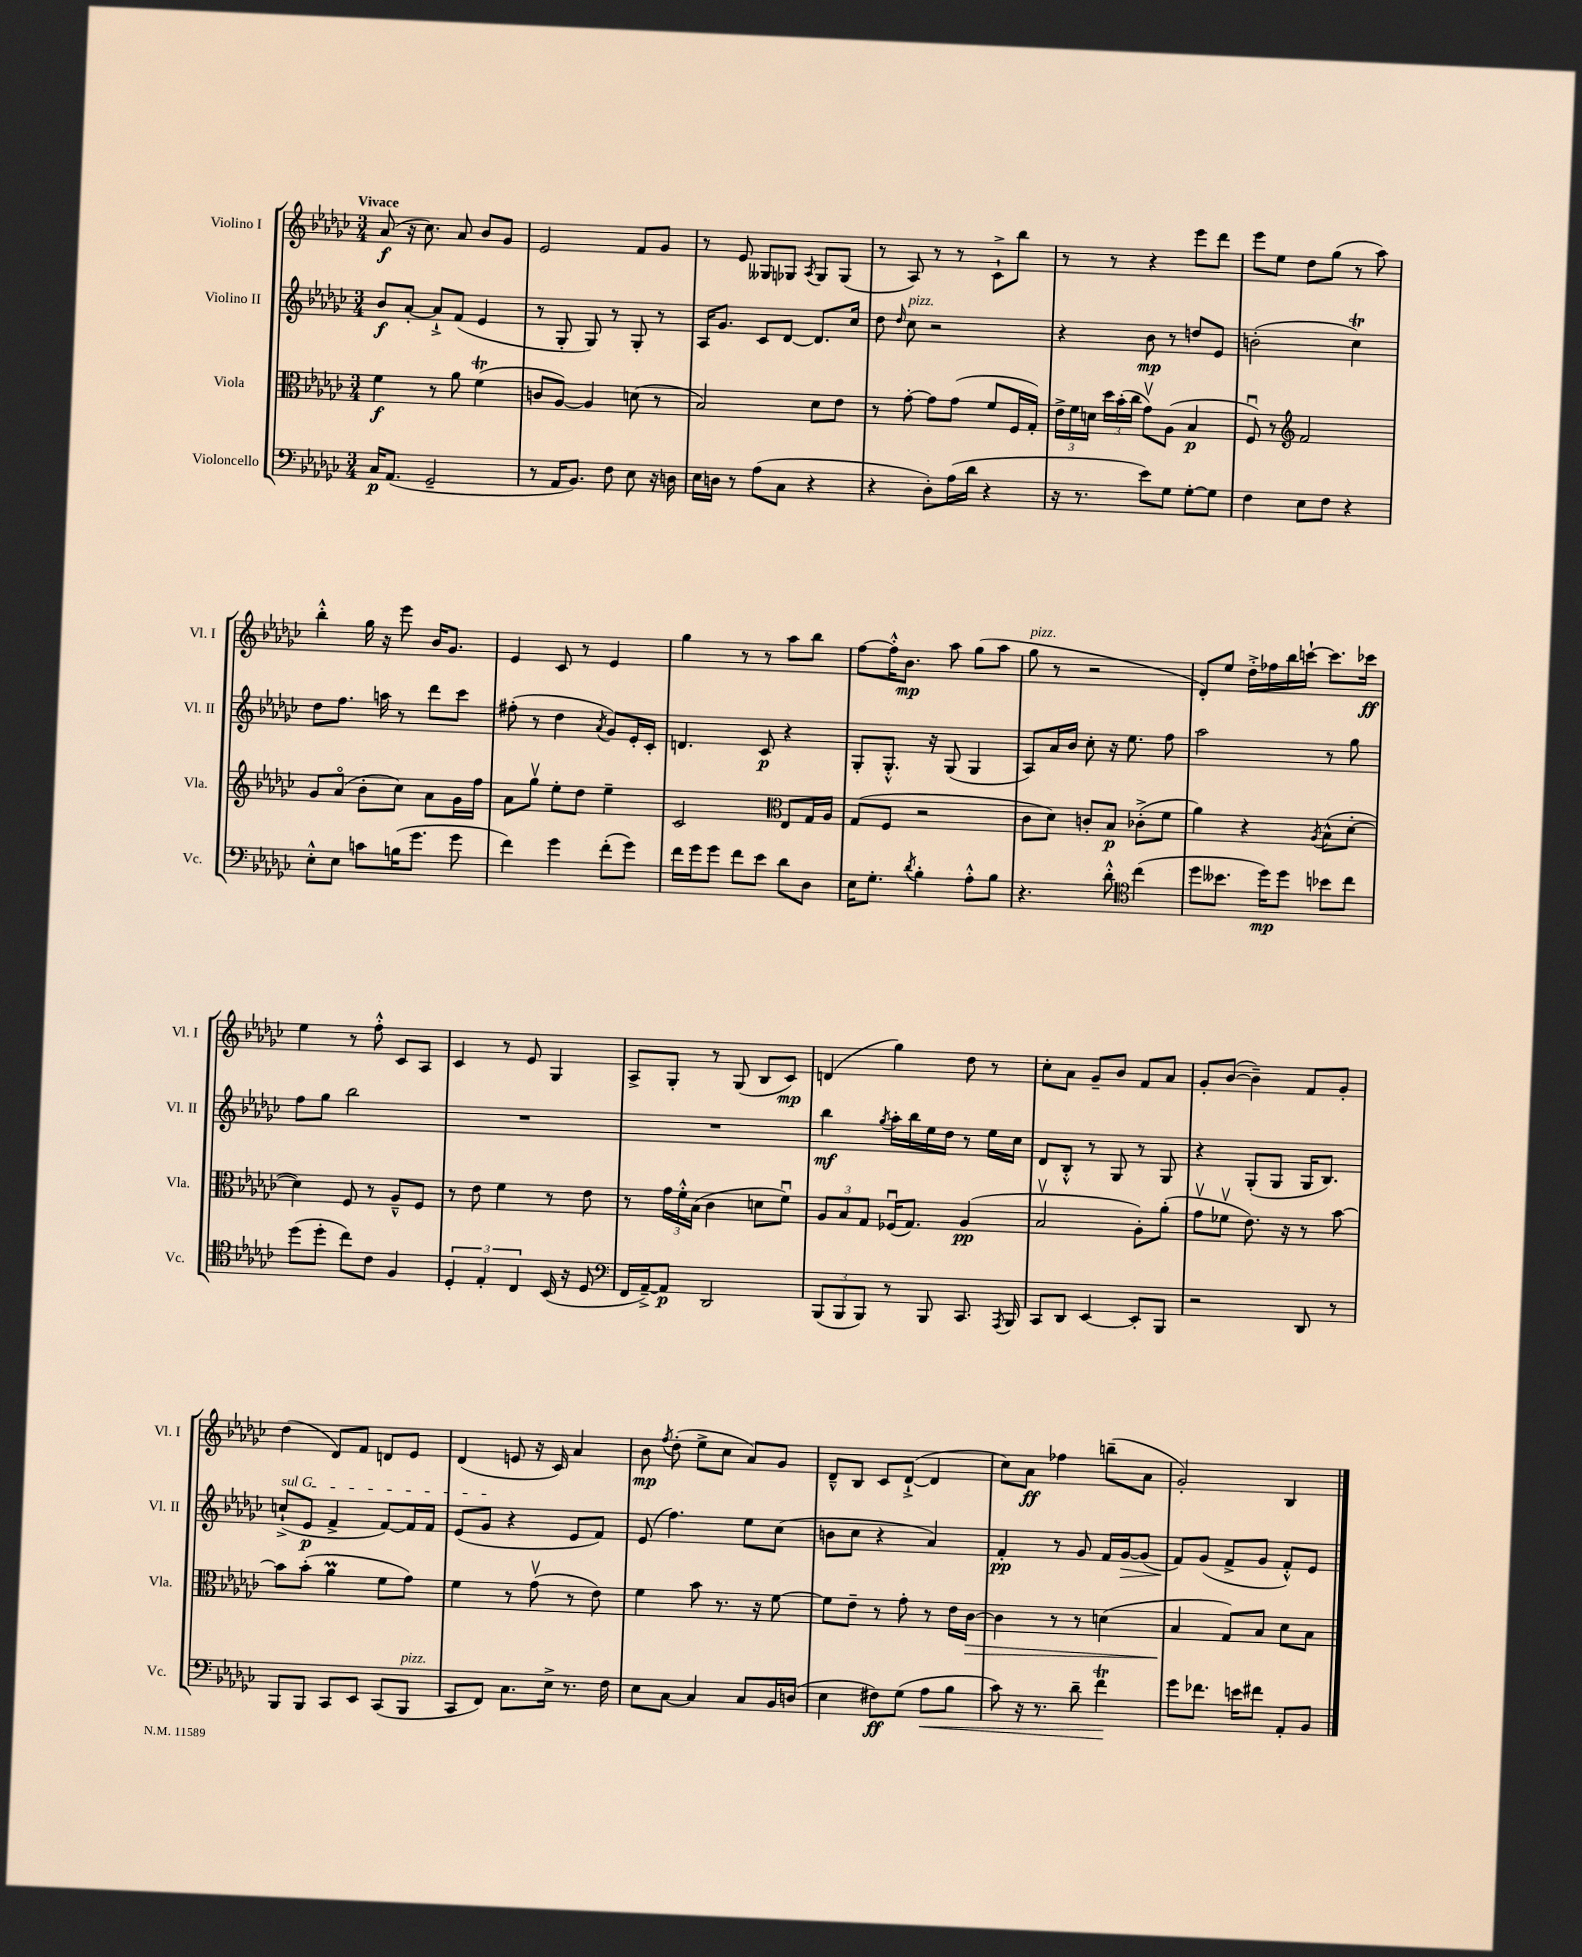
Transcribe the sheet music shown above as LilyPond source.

<<
\new StaffGroup <<
\new Staff = "s0" \with { instrumentName = "Violino I" shortInstrumentName = "Vl. I" } {
    \clef treble \key ges \major \numericTimeSignature \time 3/4 \tempo "Vivace"
    \autoBeamOff aes'8\f( r16 ces''8.) aes'8 bes'8[ ges'8] |
    ees'2 f'8[ ges'8] |
    r8 ees'8 geses8[ ges8] \acciaccatura { aes8 } ges8[ ges8]( |
    r8 aes8) r8 r8 ces'8[-!-> bes''8] |
    r8 r8 r4 ees'''8[ des'''8] |
    ees'''8[ ees''8] des''8[ ges''8]( r8 aes''8) |
    bes''4-.-^ ges''16 r16 ees'''8 bes'16[ ges'8.] |
    ees'4 ces'8 r8 ees'4 |
    ges''4 r8 r8 aes''8[ bes''8] |
    f''8[~ f''16-.-^ bes'8.]\mp aes''8 ges''8[( aes''8] |
    ges''8^\markup { \italic "pizz." } r8 r2 |
    des'8[-.) ees''8] des''16[-.-> fes''16 bes''16 c'''16]~-! c'''8.[ ces'''16]\ff |
    ees''4 r8 f''8-.-^ ces'8[ aes8] |
    ces'4 r8 ees'8 ges4 |
    aes8[-> ges8]-. r8 ges8( bes8[ ces'8]\mp) |
    d'4( ges''4) des''8 r8 |
    ces''8[-. aes'8] ges'8[-- bes'8] f'8[ aes'8] |
    ges'8[-. bes'8]~( bes'4--) f'8[ ges'8]-. |
    des''4( des'8[) f'8] d'8[ ees'8] |
    des'4( e'8 r16 ces'16) aes'4 |
    bes'8\mp \acciaccatura { f''8 } des''8-.( ees''8[-> ces''8] aes'8[) ges'8] |
    des'8[---^ bes8] ces'8[ des'8]~-!->( des'4 |
    ces''8[) aes'8]\ff fes''4 b''8[--( aes'8] |
    ges'2-.) bes4 \bar "|." |
}
\new Staff = "s1" \with { instrumentName = "Violino II" shortInstrumentName = "Vl. II" } {
    \clef treble \key ges \major \numericTimeSignature \time 3/4
    \autoBeamOff bes'8[\f aes'8]~-. aes'8[-!-> f'8]( ees'4 |
    r8 ges8-. ges8) r8 ges8-. r8 |
    aes16[ ges'8.] ces'8[ des'8]~ des'8.[ ces''16] |
    des''8 \grace { des''16 } ces''8^\markup { \italic "pizz." } r2 |
    r4 bes'8\mp r8 d''8[ ees'8] |
    b'2-.( ces''4\trill) |
    des''8[ f''8.] a''16 r8 des'''8[ ces'''8] |
    fis''8-.( r8 des''4 \acciaccatura { aes'8 } ges'8[) ees'16-. ces'16]-. |
    d'4. ces'8\p r4 |
    ges8[-. ges8.]-.-^ r16 ges8( ges4 |
    aes8[) aes'16 bes'16] ces''8-. r16 ees''8. f''8 |
    aes''2 r8 ges''8 |
    f''8[ ges''8] bes''2 |
    R2. |
    R2. |
    bes''4\mf \acciaccatura { ges''8 } aes''16[-. bes''16 ees''16 des''16] r8 ees''16[ ces''16] |
    des'8[ bes8]-.-^ r8 ges8 r8 ges8 |
    r4 ges8[-.( ges8] ges16[ bes8.]) |
    \once \override TextSpanner.bound-details.left.text = \markup { \italic "sul G" } c''8[-!->\startTextSpan( ees'8]\p f'4-> f'8[~) f'16 f'16] |
    ees'8[( ges'8]\stopTextSpan r4 ees'8[ f'8]) |
    ees'8( f''4.) ees''8[ ces''8]( |
    b'8[ ces''8] r4 aes'4) |
    f'4-.\pp r8 ges'8 f'16[ ges'16~\> ges'8]( |
    f'8[\!) ges'8]( f'8[-> ges'8] f'8[-.-^) ees'8] \bar "|." |
}
\new Staff = "s2" \with { instrumentName = "Viola" shortInstrumentName = "Vla." } {
    \clef alto \key ges \major \numericTimeSignature \time 3/4
    \autoBeamOff f'4\f r8 aes'8 f'4\trill( |
    c'8[ aes8]~) aes4 d'8( r8 |
    bes2) des'8[ ees'8] |
    r8 ges'8~-. ges'8[ ges'8]( f'8[ f16 ges16]-.) |
    \tuplet 3/2 { ees'16[-> f'16 d'16] } \tuplet 3/2 { des''16[ bes'16-.( ces''16] } ges'8[\upbow) aes8]( bes4\p |
    f8\downbow) r8 \clef treble f'2 |
    ges'8[ aes'8]\flageolet( bes'8[-. ces''8]) aes'8[ ges'16 f''16] |
    aes'8[ ges''8]\upbow ees''8[-. des''8] ees''4-- |
    ces'2 \clef alto ees8[ ges16 aes16] |
    ges8[( f8] r2 |
    ces'8[ des'8]) c'8[-. bes8]\p ces'8[-.->( f'8] |
    aes'4) r4 \acciaccatura { aes8 } bes8[-^( des'8]~-. |
    des'4) f8 r8 aes8[---^ f8] |
    r8 ees'8 f'4 r8 ees'8 |
    r8 \tuplet 3/2 { ges'16[ f'16-.-^ bes16]( } ces'4 d'8[ f'8]\downbow) |
    \tuplet 3/2 { aes8[ bes8 ges8] } fes16[\downbow( ges8.]) aes4\pp( |
    bes2\upbow aes8[-.) aes'8]-.( |
    ges'8[\upbow fes'8]\upbow ees'8.) r16 r8 bes'8~ |
    bes'8[ bes'8]-.( aes'4\prall f'8[ ges'8]) |
    f'4 r8 ges'8\upbow( r8 ees'8) |
    f'4 bes'8 r8. r16 f'8~ |
    f'8[ ees'8]-- r8 ges'8-. r8 ees'16[ ces'16]~\> |
    ces'4 r8 r8 d'4( |
    bes4\! ges8[) bes8] des'8[ bes8] \bar "|." |
}
\new Staff = "s3" \with { instrumentName = "Violoncello" shortInstrumentName = "Vc." } {
    \clef bass \key ges \major \numericTimeSignature \time 3/4
    \autoBeamOff ces16[\p aes,8.]( ges,2-- |
    r8 aes,16[ bes,8.]) f8 ees8 r16 d16 |
    ees16[ d16] r8 aes8[( ces8] r4 |
    r4 des8[-.) aes16( des'16] r4 |
    r16 r8. ees'8[) ges8] ges8[~-. ges8] |
    f4 ees8[ f8] r4 |
    ees8[-.-^ ees8] c'8[ b16( ges'8.] ges'8 |
    f'4) ges'4 f'8[-.( ges'8]) |
    f'16[ ges'16 ges'8] f'8[ ees'8] des'8[ des8] |
    ees16[ ges8.]-. \acciaccatura { des'8 } bes4-. aes8[-.-^ bes8] |
    r4. des'8-.-^ \clef tenor ces''4( |
    des''8[ beses'8.] des''16[\mp) des''8] bes'8[ ces''8] |
    des''8[( des''8]-. ces''8[) ces'8] f4 |
    \tuplet 3/2 { des4-. ees4-. ces4 } bes,16( r16 des8 |
    \clef bass f,16[ aes,16~--->) aes,8]\p des,2 |
    \tuplet 3/2 { bes,,8[( bes,,8 bes,,8]) } r8 bes,,8 ces,8. \acciaccatura { aes,,8 } bes,,16 |
    ces,8[ des,8] ees,4~ ees,8[-. bes,,8] |
    r2 des,8 r8 |
    bes,,8[ bes,,8] ces,8[ ees,8] ces,8[( bes,,8]^\markup { \italic "pizz." } |
    ces,8[ f,8]) ces8.[ ees16]-> r8. f16 |
    ees8[ ces8]~ ces4 ces8[ bes,16 d16]( |
    ees4 fis8[\ff) ges8]( aes8[\< bes8] |
    ces'8) r16 r8. des'8-- f'4\trill\! |
    ges'8[ fes'8.] e'16[ fis'8] aes,8[-. bes,8] \bar "|." |
}
>>
>>
\layout { \context { \Score \remove "Bar_number_engraver" } }
